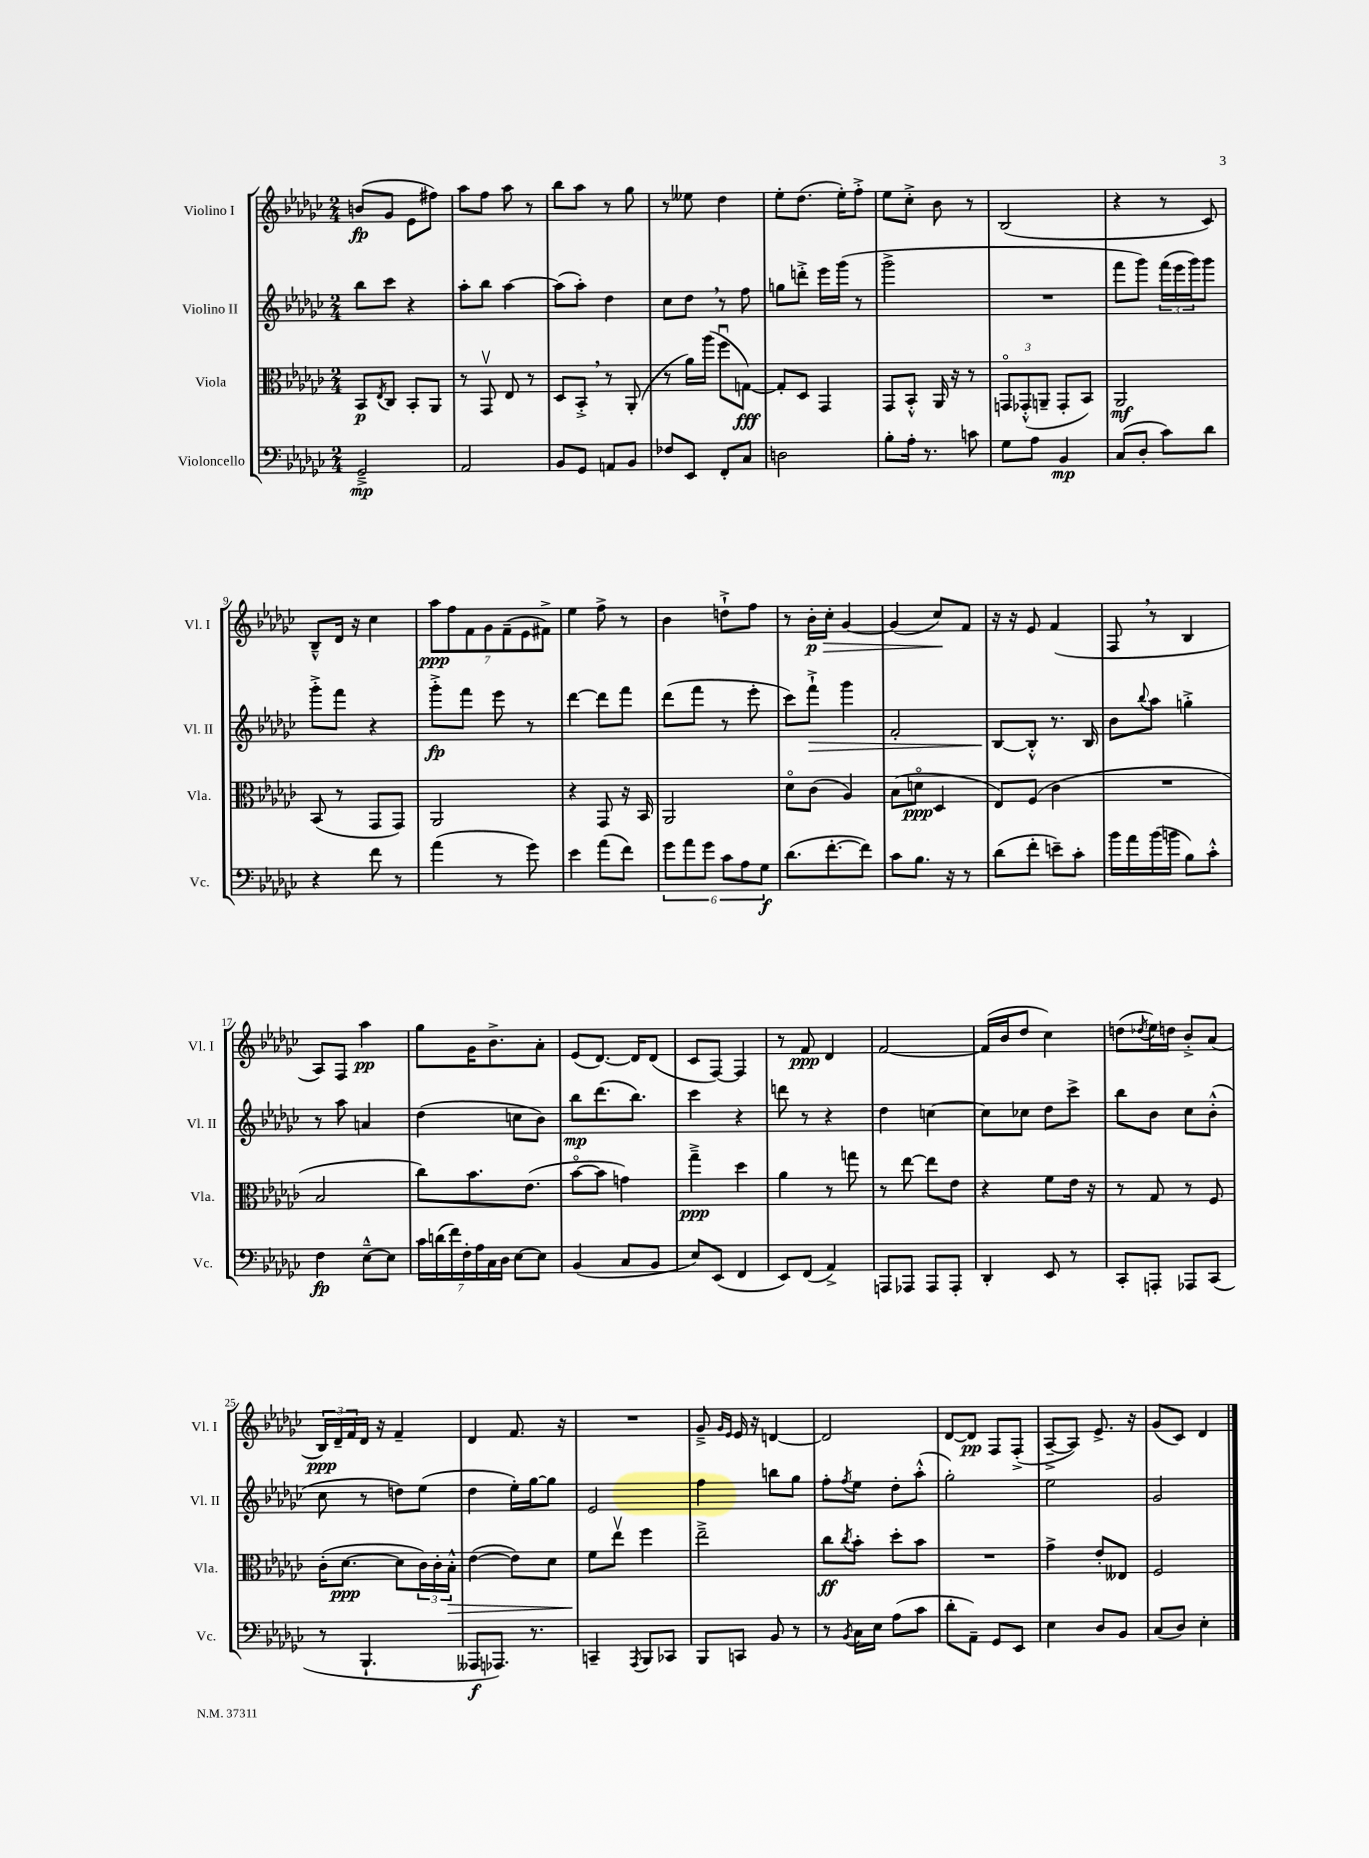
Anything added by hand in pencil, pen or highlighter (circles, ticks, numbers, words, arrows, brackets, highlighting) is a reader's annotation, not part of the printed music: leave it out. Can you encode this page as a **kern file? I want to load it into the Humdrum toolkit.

**kern	**dynam	**kern	**dynam	**kern	**dynam	**kern	**dynam
*part4	*part4	*part3	*part3	*part2	*part2	*part1	*part1
*staff4	*staff4	*staff3	*staff3	*staff2	*staff2	*staff1	*staff1
*I"Violoncello	*	*I"Viola	*	*I"Violino II	*	*I"Violino I	*
*I'Vc.	*	*I'Vla.	*	*I'Vl. II	*	*I'Vl. I	*
*clefF4	*	*clefC3	*	*clefG2	*	*clefG2	*
*k[b-e-a-d-g-c-]	*	*k[b-e-a-d-g-c-]	*	*k[b-e-a-d-g-c-]	*	*k[b-e-a-d-g-c-]	*
*M2/4	*	*M2/4	*	*M2/4	*	*M2/4	*
=1	=1	=1	=1	=1	=1	=1	=1
2GG-~^/	mp	8BB-/L	p	8bb-\L	.	(8bn/L	fp
.	.	8qE-/	.	.	.	.	.
.	.	8C-/J	.	8ccc-\J	.	8g-/J	.
.	.	8BB-'/L	.	4r	.	8e-\L	.
.	.	8AA-/J	.	.	.	8ff#X\J)	.
=2	=2	=2	=2	=2	=2	=2	=2
2AA-/	.	8r	.	8aa-'\L	.	8aa-\L	.
.	.	8GG-v/	.	8bb-\J	.	8ff\J	.
.	.	8E-/	.	[4aa-\	.	8aa-\	.
.	.	8r	.	.	.	8r	.
=3	=3	=3	=3	=3	=3	=3	=3
8BB-/L	.	8D-/L	.	(8aa-\L]	.	8bb-\L	.
8GG-/J	.	8BB-'^,/J	.	8aa-'\J)	.	8aa-\J	.
8AAn/L	.	8r	.	4dd-\	.	8r	.
8BB-/J	.	(8AA-'/	.	.	.	8gg-\	.
=4	=4	=4	=4	=4	=4	=4	=4
8F-X/L	.	8r	.	8cc-\L	.	8r	.
8EE-/J	.	16a-\LL)	.	8dd-,\J	.	8ee--X\	.
.	.	(16aa-\JJ	.	.	.	.	.
8FF'/L	.	8ffu\L	.	8r	.	4dd-\	.
8C-/J	.	[8Gn\J)	fff	8ff\	.	.	.
=5	=5	=5	=5	=5	=5	=5	=5
2Dn\	.	8G'/L]	.	8ggn\L	.	8ee-'\L	.
.	.	8D-/J	.	8dddn'^\J	.	(8.dd-\J	.
.	.	4GG-/	.	16eee-\LL	.	.	.
.	.	.	.	(16ggg-\JJ	.	16ee-'\KL)	.
.	.	.	.	8r	.	8ff'^\J	.
=6	=6	=6	=6	=6	=6	=6	=6
8B-'\L	.	8GG-/L	.	2ggg-^\	.	8ee-\L	.
16A-'\Jk	.	8BB-'^^/J	.	.	.	8cc-'^\J	.
8.r	.	.	.	.	.	.	.
.	.	16AA-/	.	.	.	8b-\	.
.	.	16r	.	.	.	.	.
8cn\	.	8r	.	.	.	8r	.
=7	=7	=7	=7	=7	=7	=7	=7
8G-\L	.	12GGn/L	.	2r	.	(2B-/	.
.	.	(12GG-X'^^/	.	.	.	.	.
8A-\J	.	.	.	.	.	.	.
.	.	12AAn~/J	.	.	.	.	.
4BB-/	mp	8GG-'/L	.	.	.	.	.
.	.	8BB-/J)	.	.	.	.	.
=8	=8	=8	=8	=8	=8	=8	=8
(8C-/L	.	2AA-/	mf	8fff\L	.	4r	.
8D-'/J	.	.	.	8ggg-\J)	.	.	.
8c-\L)	.	.	.	(24fff\LL	.	8r	.
.	.	.	.	24eee-\	.	.	.
.	.	.	.	24ggg-\J)	.	.	.
8d-\J	.	.	.	8ggg-\J	.	8c-/)	.
!!LO:LB:g=z
=9	=9	=9	=9	=9	=9	=9	=9
4r	.	(8BB-/	.	8ggg-'^\L	.	8B-~^^/L	.
.	.	8r	.	8fff\J	.	16d-/Jk	.
.	.	.	.	.	.	16r	.
8f\	.	8GG-/L	.	4r	.	4cc-\	.
8r	.	8GG-/J)	.	.	.	.	.
=10	=10	=10	=10	=10	=10	=10	=10
(4a-\	.	2AA-/	.	8ggg-'^\L	fp	14aa-\L	ppp
.	.	.	.	.	.	14ff\	.
.	.	.	.	8fff\J	.	.	.
.	.	.	.	.	.	14f\	.
.	.	.	.	.	.	14g-\	.
8r	.	.	.	8eee-\	.	.	.
.	.	.	.	.	.	(14f~\	.
.	.	.	.	.	.	14e-\	.
8g-\)	.	.	.	8r	.	.	.
.	.	.	.	.	.	14f#X^\J)	.
=11	=11	=11	=11	=11	=11	=11	=11
4e-\	.	4r	.	[4ddd-\	.	4ee-\	.
(8a-\L	.	8GG-/	.	8ddd-\L]	.	8ff^\	.
8f\J)	.	16r	.	8fff\J	.	8r	.
.	.	16BB-/	.	.	.	.	.
=12	=12	=12	=12	=12	=12	=12	=12
12g-\L	.	2AA-/	.	(8ddd-\L	.	4b-\	.
12a-\	.	.	.	.	.	.	.
.	.	.	.	8fff\J	.	.	.
12g-\J	.	.	.	.	.	.	.
12c-\L	.	.	.	8r	.	8ddn`^\L	.
12A-\	.	.	.	.	.	.	.
.	.	.	.	8eee-'\	.	8ff\J	.
12G-\J	f	.	.	.	.	.	.
=13	=13	=13	=13	=13	=13	=13	=13
(8.d-\L	.	8d-\L	.	8ccc-\L)	.	8r	.
!	!	!	!	!	!LO:HP:b	!	!LO:HP:b
.	.	(8c-\J	.	8fff`^\J	>	16b-'\LL	> p
[8.f'\	.	.	.	.	.	16cc-'\JJ	.
.	.	4A-/)	.	4ggg-\	.	[4g-/	.
8f\J])	.	.	.	.	.	.	.
=14	=14	=14	=14	=14	=14	=14	=14
8c-\L	.	(8B-\L	.	2f'/	.	(4g-/]	.
8.B-\J	.	8dn\J	ppp	.	.	.	.
.	.	4D-/	.	.	.	8cc-/L)	.
16r	.	.	.	.	.	.	.
8r	.	.	.	.	.	8f/J	]
=15	=15	=15	=15	=15	=15	=15	=15
(8d-\L	.	8E-/L)	.	[8B-/L	.	16r	.
.	.	.	.	.	.	16r	.
8f'\J	.	(8F/J	.	8B-'^^/J]	]	8e-/	.
8en~\L)	.	4c-\	.	8.r	.	(4f/	.
8c-'\J	.	.	.	.	.	.	.
.	.	.	.	16B-/	.	.	.
=16	=16	=16	=16	=16	=16	=16	=16
16b-\LL	.	2r	.	8b-\L	.	8F,/	.
16a-\	.	.	.	.	.	.	.
.	.	.	.	8qqbb-/	.	.	.
(16b-\	.	.	.	8aa-\J	.	8r	.
16bn\JJ	.	.	.	.	.	.	.
8B-\L)	.	.	.	4ggn'^\	.	4B-/	.
8c-'^^\J	.	.	.	.	.	.	.
!!LO:LB:g=z
=17	=17	=17	=17	=17	=17	=17	=17
4F\	fp	2B-/	.	8r	.	8A-/L)	.
.	.	.	.	8aa-\	.	8F/J	.
[8E-~^^\L	.	.	.	4an/	.	4aa-\	pp
8E-\J]	.	.	.	.	.	.	.
=18	=18	=18	=18	=18	=18	=18	=18
28c-\LL	.	8cc-\L)	.	(4dd-\	.	8gg-\L	.
(28dn\	.	.	.	.	.	.	.
28f\)	.	.	.	.	.	.	.
28F'\	.	.	.	.	.	.	.
.	.	8.b-\	.	.	.	16g-\K	.
28A-\	.	.	.	.	.	.	.
28C-\	.	.	.	.	.	.	.
.	.	.	.	.	.	8.b-^\	.
28D-\JJ	.	.	.	.	.	.	.
[8E-\L	.	.	.	8ccn\L	.	.	.
.	.	(8.e-\J	.	.	.	.	.
8E-\J]	.	.	.	8b-\J)	.	8a-'\J	.
=19	=19	=19	=19	=19	=19	=19	=19
(4BB-/	.	[8b-\L	.	8bb-\L	mp	(8e-/L	.
.	.	8b-\J]	.	(8.ddd-\	.	[8.d-/J)	.
8C-/L	.	4gn\)	.	.	.	.	.
.	.	.	.	8.bb-\J)	.	16d-/KL]	.
8BB-/J	.	.	.	.	.	(8d-/J	.
=20	=20	=20	=20	=20	=20	=20	=20
8E-/L)	.	4gg-~^\	ppp	4ccc-\	.	8c-/L	.
(8EE-/J	.	.	.	.	.	[8F/J)	.
4FF/	.	4dd-\	.	4r	.	4F/]	.
=21	=21	=21	=21	=21	=21	=21	=21
8EE-/L)	.	4a-\	.	8dddn\	.	8r	.
(8FF/J	.	.	.	8r	.	8f/	ppp
4AA-^/)	.	8r	.	4r	.	4d-/	.
.	.	8ggn\	.	.	.	.	.
=22	=22	=22	=22	=22	=22	=22	=22
8AAAn/L	.	8r	.	4dd-\	.	[2f/	.
8AAA-X/J	.	[8ee-\	.	.	.	.	.
8AAA-/L	.	8ee-\L]	.	[4ccn\	.	.	.
8AAA-'/J	.	8e-\J	.	.	.	.	.
=23	=23	=23	=23	=23	=23	=23	=23
4DD-'/	.	4r	.	8cc\L]	.	(16f/LL]	.
.	.	.	.	.	.	16b-/J	.
.	.	.	.	8cc-X\J	.	8dd-/J	.
8EE-/	.	8f\L	.	8dd-\L	.	4cc-\)	.
8r	.	16e-\Jk	.	8ccc-^\J	.	.	.
.	.	16r	.	.	.	.	.
=24	=24	=24	=24	=24	=24	=24	=24
8CC-'/L	.	8r	.	8bb-\L	.	(8ddn\L	.
.	.	.	.	.	.	8qdd-X/	.
8AAAn'/J	.	8G-/	.	8b-\J	.	16ee-\L)	.
.	.	.	.	.	.	16ddn\JJ	.
8AAA-X/L	.	8r	.	8cc-\L	.	8b-'^/L	.
(8CC-/J	.	8F/	.	(8b-'^^\J	.	(8a-/J	.
!!LO:LB:g=z
=25	=25	=25	=25	=25	=25	=25	=25
8r	.	(16c-'\KL	.	8cc-\	.	24B-/LL)	ppp
.	.	.	.	.	.	24d-~/	.
.	.	[8.d-\J	ppp	.	.	.	.
.	.	.	.	.	.	24f/	.
4.BBB-`/	.	.	.	8r	.	16d-/JJ	.
.	.	.	.	.	.	16r	.
.	.	8d-\L]	.	8ddn\L)	.	4f~/	.
.	.	24c-\L)	.	(8ee-\J	.	.	.
.	.	24c-'\	.	.	.	.	.
!	!	!	!LO:HP:b	!	!	!	!
.	.	24B-'^^\JJ	>	.	.	.	.
=26	=26	=26	=26	=26	=26	=26	=26
8AAA--X/L	f	([4e-\	.	4dd-\	.	4d-/	.
8.AAA-X/J)	.	.	.	.	.	.	.
.	.	8e-\L])	.	16ee-'\LL)	.	8.f/	.
8.r	.	.	.	[16gg-\J	.	.	.
.	.	8d-\J	.	8gg-\J]	.	.	.
.	.	.	.	.	.	16r	.
=27	=27	=27	=27	=27	=27	=27	=27
4CCn~/	.	8f\L	.	2e-/	.	2r	.
.	.	8ee-v\J	]	.	.	.	.
8qAAA-/	.	.	.	.	.	.	.
8BBB-/L	.	4ff\	.	.	.	.	.
8CC-X/J	.	.	.	.	.	.	.
=28	=28	=28	=28	=28	=28	=28	=28
8BBB-/L	.	2ee-~^\	.	4ff\	.	8g-~^/	.
.	.	.	.	.	.	16qqg-/LL	.
.	.	.	.	.	.	16qqe-/JJ	.
8CCn/J	.	.	.	.	.	16e-/	.
.	.	.	.	.	.	16r	.
8BB-/	.	.	.	8bbn\L	.	[4dn/	.
8r	.	.	.	8gg-\J	.	.	.
=29	=29	=29	=29	=29	=29	=29	=29
8r	.	8cc-\L	ff	8ff'\L	.	2d/]	.
8qBB-/	.	8qcc-/	.	8qff/	.	.	.
16C-\LL	.	8b-'\J	.	8ee-\J	.	.	.
16E-\JJ	.	.	.	.	.	.	.
(8A-\L	.	8dd-'\L	.	8dd-'\L	.	.	.
8c-\J	.	8b-\J	.	(8aa-'^^\J	.	.	.
=30	=30	=30	=30	=30	=30	=30	=30
8d-'\L	.	2r	.	2gg-'\)	.	[8d-/L	.
8AA-~\J)	.	.	.	.	.	8d-/J]	pp
8GG-/L	.	.	.	.	.	8F/L	.
8EE-/J	.	.	.	.	.	(8F'^/J	.
=31	=31	=31	=31	=31	=31	=31	=31
4E-\	.	4g-^\	.	2ee-\	.	[8A-~^/L	.
.	.	.	.	.	.	8A-/J])	.
8D-/L	.	8e-'/L	.	.	.	8.e-^/	.
8BB-/J	.	8E--X/J	.	.	.	.	.
.	.	.	.	.	.	16r	.
=32	=32	=32	=32	=32	=32	=32	=32
(8C-/L	.	2F/	.	2g-/	.	(8g-/L	.
8D-/J)	.	.	.	.	.	8c-/J)	.
4E-'\	.	.	.	.	.	4d-/	.
==	==	==	==	==	==	==	==
*-	*-	*-	*-	*-	*-	*-	*-
